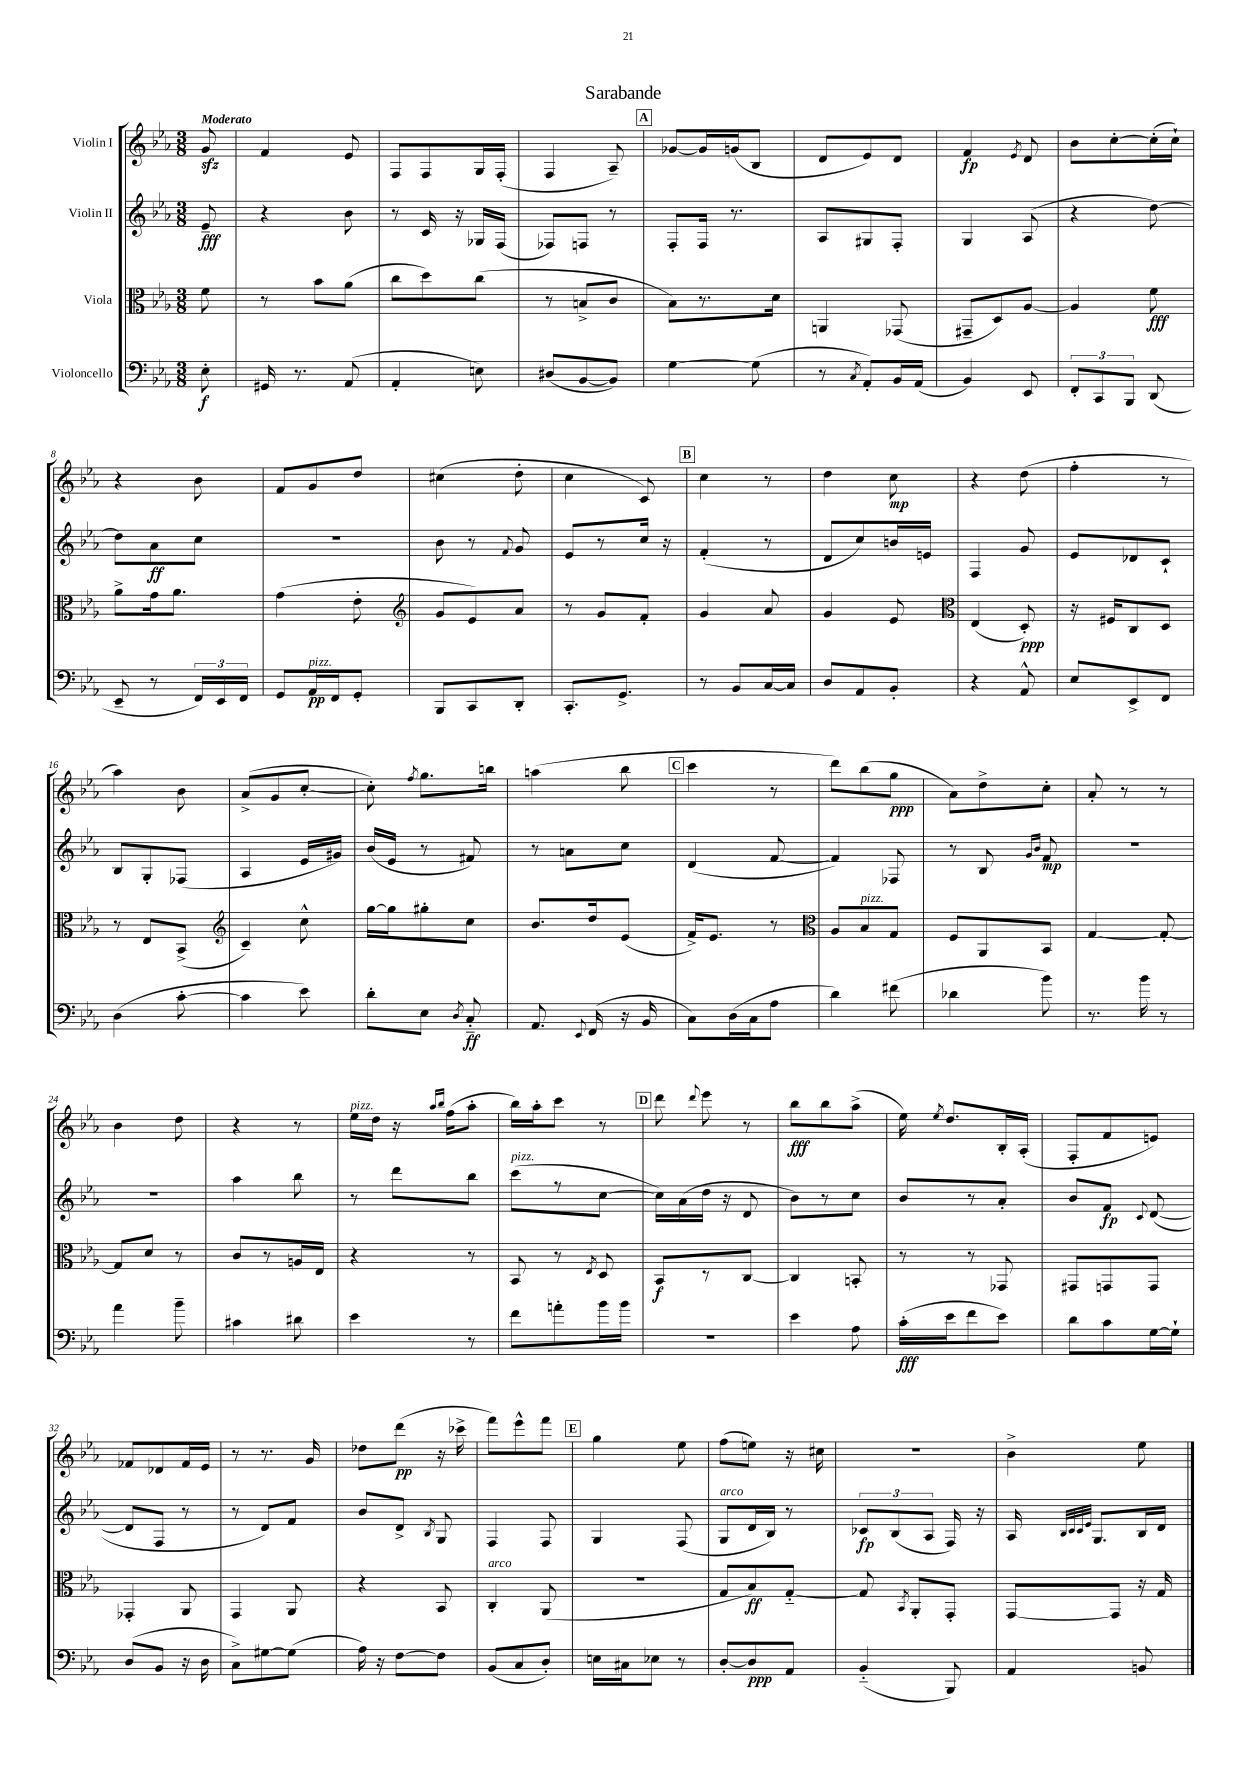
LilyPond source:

\header { title = "Sarabande" }
<<
\new StaffGroup <<
\new Staff = "s0" \with { instrumentName = "Violin I" } {
    \clef treble \key ees \major \numericTimeSignature \time 3/8 \partial 8 \tempo "Moderato"
    \autoBeamOff g'8\sfz |
    f'4 ees'8 |
    f8[ f8 g16 f16]-.( |
    f4 aes8--) |
    \mark \markup { \box "A" } ges'8[~ ges'16 g'16( bes8] |
    d'8[ ees'8) d'8] |
    f'4\fp \acciaccatura { ees'8 } d'8 |
    bes'8[ c''8~-. c''16-.( c''16]-!) |
    r4 bes'8 |
    f'8[ g'8 d''8] |
    cis''4( d''8-. |
    c''4 c'8) |
    \mark \markup { \box "B" } c''4 r8 |
    d''4 c''8\mp |
    r4 d''8( |
    f''4-. r8 |
    aes''4) bes'8 |
    aes'8[->( g'8 c''8]~-. |
    c''8-.) \acciaccatura { f''8 } g''8.[ b''16] |
    a''4( bes''8 |
    \mark \markup { \box "C" } c'''4 r8 |
    d'''8[) bes''8( g''8]\ppp |
    aes'8[) d''8-> c''8]-. |
    aes'8-. r8 r8 |
    bes'4 d''8 |
    r4 r8 |
    ees''16[^\markup { \italic "pizz." } d''16] r16 \grace { aes''16[ bes''16] } f''16[( aes''8]-. |
    bes''16[) aes''16-. c'''8] r8 |
    \mark \markup { \box "D" } d'''8 \appoggiatura { d'''8 } ees'''8 r8 |
    bes''8[\fff bes''8 aes''8]->( |
    ees''16) \acciaccatura { ees''8 } d''8.[ bes16-. aes16]-.( |
    f8[-. f'8 e'8]) |
    fes'8[ des'8 fes'16 ees'16] |
    r8 r8. g'16 |
    des''8[ d'''8]\pp( r16 ces'''16-> |
    f'''8[) ees'''8-^ f'''8] |
    \mark \markup { \box "E" } g''4 ees''8 |
    f''8[( e''8]) r16 cis''16 |
    R4. |
    bes'4-> ees''8 \bar "|." |
}
\new Staff = "s1" \with { instrumentName = "Violin II" } {
    \clef treble \key ees \major \numericTimeSignature \time 3/8 \partial 8
    \autoBeamOff ees'8--\fff |
    r4 bes'8 |
    r8 c'16 r16 ges16[ f16]( |
    fes8[) f8] r8 |
    \mark \markup { \box "A" } f8[-. f16] r8. |
    aes8[ gis8 f8]-. |
    g4 aes8( |
    r4 d''8~) |
    d''8[ aes'8\ff c''8] |
    R4. |
    bes'8 r8 \appoggiatura { f'8 } g'8 |
    ees'8[ r8 c''16] r16 |
    \mark \markup { \box "B" } f'4-.( r8 |
    d'8[ c''8) b'16 e'16] |
    f4 g'8 |
    ees'8[ des'8 c'8]-! |
    bes8[ g8-. fes8]( |
    aes4 ees'16[ gis'16]) |
    bes'16[( ees'16] r8 fis'8) |
    r8 a'8[ c''8] |
    \mark \markup { \box "C" } d'4( f'8~ |
    f'4) fes8 |
    r8 bes8 \grace { g'16[ bes'16] } f'8\mp |
    R4. |
    R4. |
    aes''4 bes''8 |
    r8 d'''8[ bes''8] |
    c'''8[^\markup { \italic "pizz." }( r8 c''8]~ |
    \mark \markup { \box "D" } c''16[) aes'16( d''16] r16 d'8 |
    bes'8[) r8 c''8] |
    bes'8[ r8 aes'8]-. |
    bes'8[ f'8]\fp \appoggiatura { c'8 } d'8~( |
    d'8[ f8] r8 |
    r8 d'8[) f'8] |
    bes'8[ d'8]-> \acciaccatura { bes8 } g8 |
    f4 f8 |
    \mark \markup { \box "E" } g4 f8( |
    g8[^\markup { \italic "arco" } d'16 bes16]) r8 |
    \tuplet 3/2 { ces'8[\fp bes8( aes8] } f16) r16 |
    aes16 \grace { bes32[ c'32 c'32 ees'32] } g8.[ bes16 d'16] \bar "|." |
}
\new Staff = "s2" \with { instrumentName = "Viola" } {
    \clef alto \key ees \major \numericTimeSignature \time 3/8 \partial 8
    \autoBeamOff f'8 |
    r8 bes'8[ aes'8]( |
    c''8[ d''8) c''8]( |
    r8 b8[-> c'8] |
    \mark \markup { \box "A" } bes8[) r8. d'16] |
    a,4 ges,8( |
    gis,8[-- d8) aes8]~ |
    aes4 f'8\fff |
    aes'8[-> g'16 aes'8.] |
    g'4( ees'8-. |
    \clef treble g'8[ ees'8) aes'8] |
    r8 g'8[ f'8]-. |
    \mark \markup { \box "B" } g'4 aes'8 |
    g'4 ees'8 |
    \clef alto ees4( d8-.\ppp) |
    r16 fis16[ c8 d8] |
    r8 ees8[ bes,8]->( |
    \clef treble c'4--) c''8-^ |
    g''16[~ g''16 gis''8-. c''8] |
    bes'8.[ d''16 ees'8]( |
    \mark \markup { \box "C" } f'16[->) ees'8.] r8 |
    \clef alto aes8[ bes8^\markup { \italic "pizz." } g8] |
    f8[ aes,8 bes,8] |
    g4~ g8~-. |
    g8[ d'8] r8 |
    c'8[ r8 a16 ees16] |
    r4 r8 |
    bes,8 r8 \acciaccatura { ees8 } d8 |
    \mark \markup { \box "D" } bes,8[\f r8 c8]~ |
    c4 b,8-. |
    r8 r8 ges,8 |
    gis,8[ g,8 g,8] |
    ges,4-. aes,8 |
    g,4 aes,8 |
    r4 bes,8 |
    c4-.^\markup { \italic "arco" } aes,8( |
    \mark \markup { \box "E" } R4. |
    g8[ bes8\ff) g8]~-_ |
    g8 \acciaccatura { bes,8 } aes,8[-. g,8]-. |
    g,8[~ g,8] r16 g16 \bar "|." |
}
\new Staff = "s3" \with { instrumentName = "Violoncello" } {
    \clef bass \key ees \major \numericTimeSignature \time 3/8 \partial 8
    \autoBeamOff ees8-.\f |
    gis,16 r8. aes,8( |
    aes,4-. e8) |
    dis8[( bes,8~ bes,8]) |
    \mark \markup { \box "A" } g4~ g8( |
    r8 \acciaccatura { c8 } aes,8[-.) bes,16 aes,16]( |
    bes,4) ees,8 |
    \tuplet 3/2 { f,8[-. c,8 bes,,8] } d,8( |
    ees,8-- r8 \tuplet 3/2 { f,16[) ees,16 f,16] } |
    g,8[ aes,16\pp^\markup { \italic "pizz." } f,16 g,8]-. |
    bes,,8[ c,8 d,8]-. |
    c,8.[-. g,8.]-> |
    \mark \markup { \box "B" } r8 bes,8[ c16~ c16] |
    d8[ aes,8 bes,8]-. |
    r4 aes,8-^ |
    ees8[ ees,8-> f,8] |
    d4( c'8~-. |
    c'4 ees'8) |
    d'8[-. ees8] \acciaccatura { d8 } c8-_\ff |
    aes,8. \appoggiatura { ees,8 } f,16( r16 bes,16 |
    \mark \markup { \box "C" } c8[) d16( c16 aes8] |
    d'4) fis'8( |
    des'4 bes'8) |
    r8. bes'16 r8 |
    aes'4 bes'8-- |
    cis'4 dis'8 |
    ees'4 r8 |
    f'8[ a'8-. bes'16 bes'16] |
    \mark \markup { \box "D" } R4. |
    ees'4 aes8 |
    c'16[-.\fff( ees'16 f'8 ees'8]) |
    d'8[ c'8 g16~ g16]-! |
    d8[( bes,8] r16 d16 |
    c8[->) gis8~ gis8]( |
    aes16) r16 f8[~ f8] |
    bes,8[( c8 d8]-.) |
    \mark \markup { \box "E" } e16[ cis16 ees8] r8 |
    d8[~-. d8\ppp aes,8] |
    bes,4-_( bes,,8) |
    aes,4 b,8 \bar "|." |
}
>>
>>
